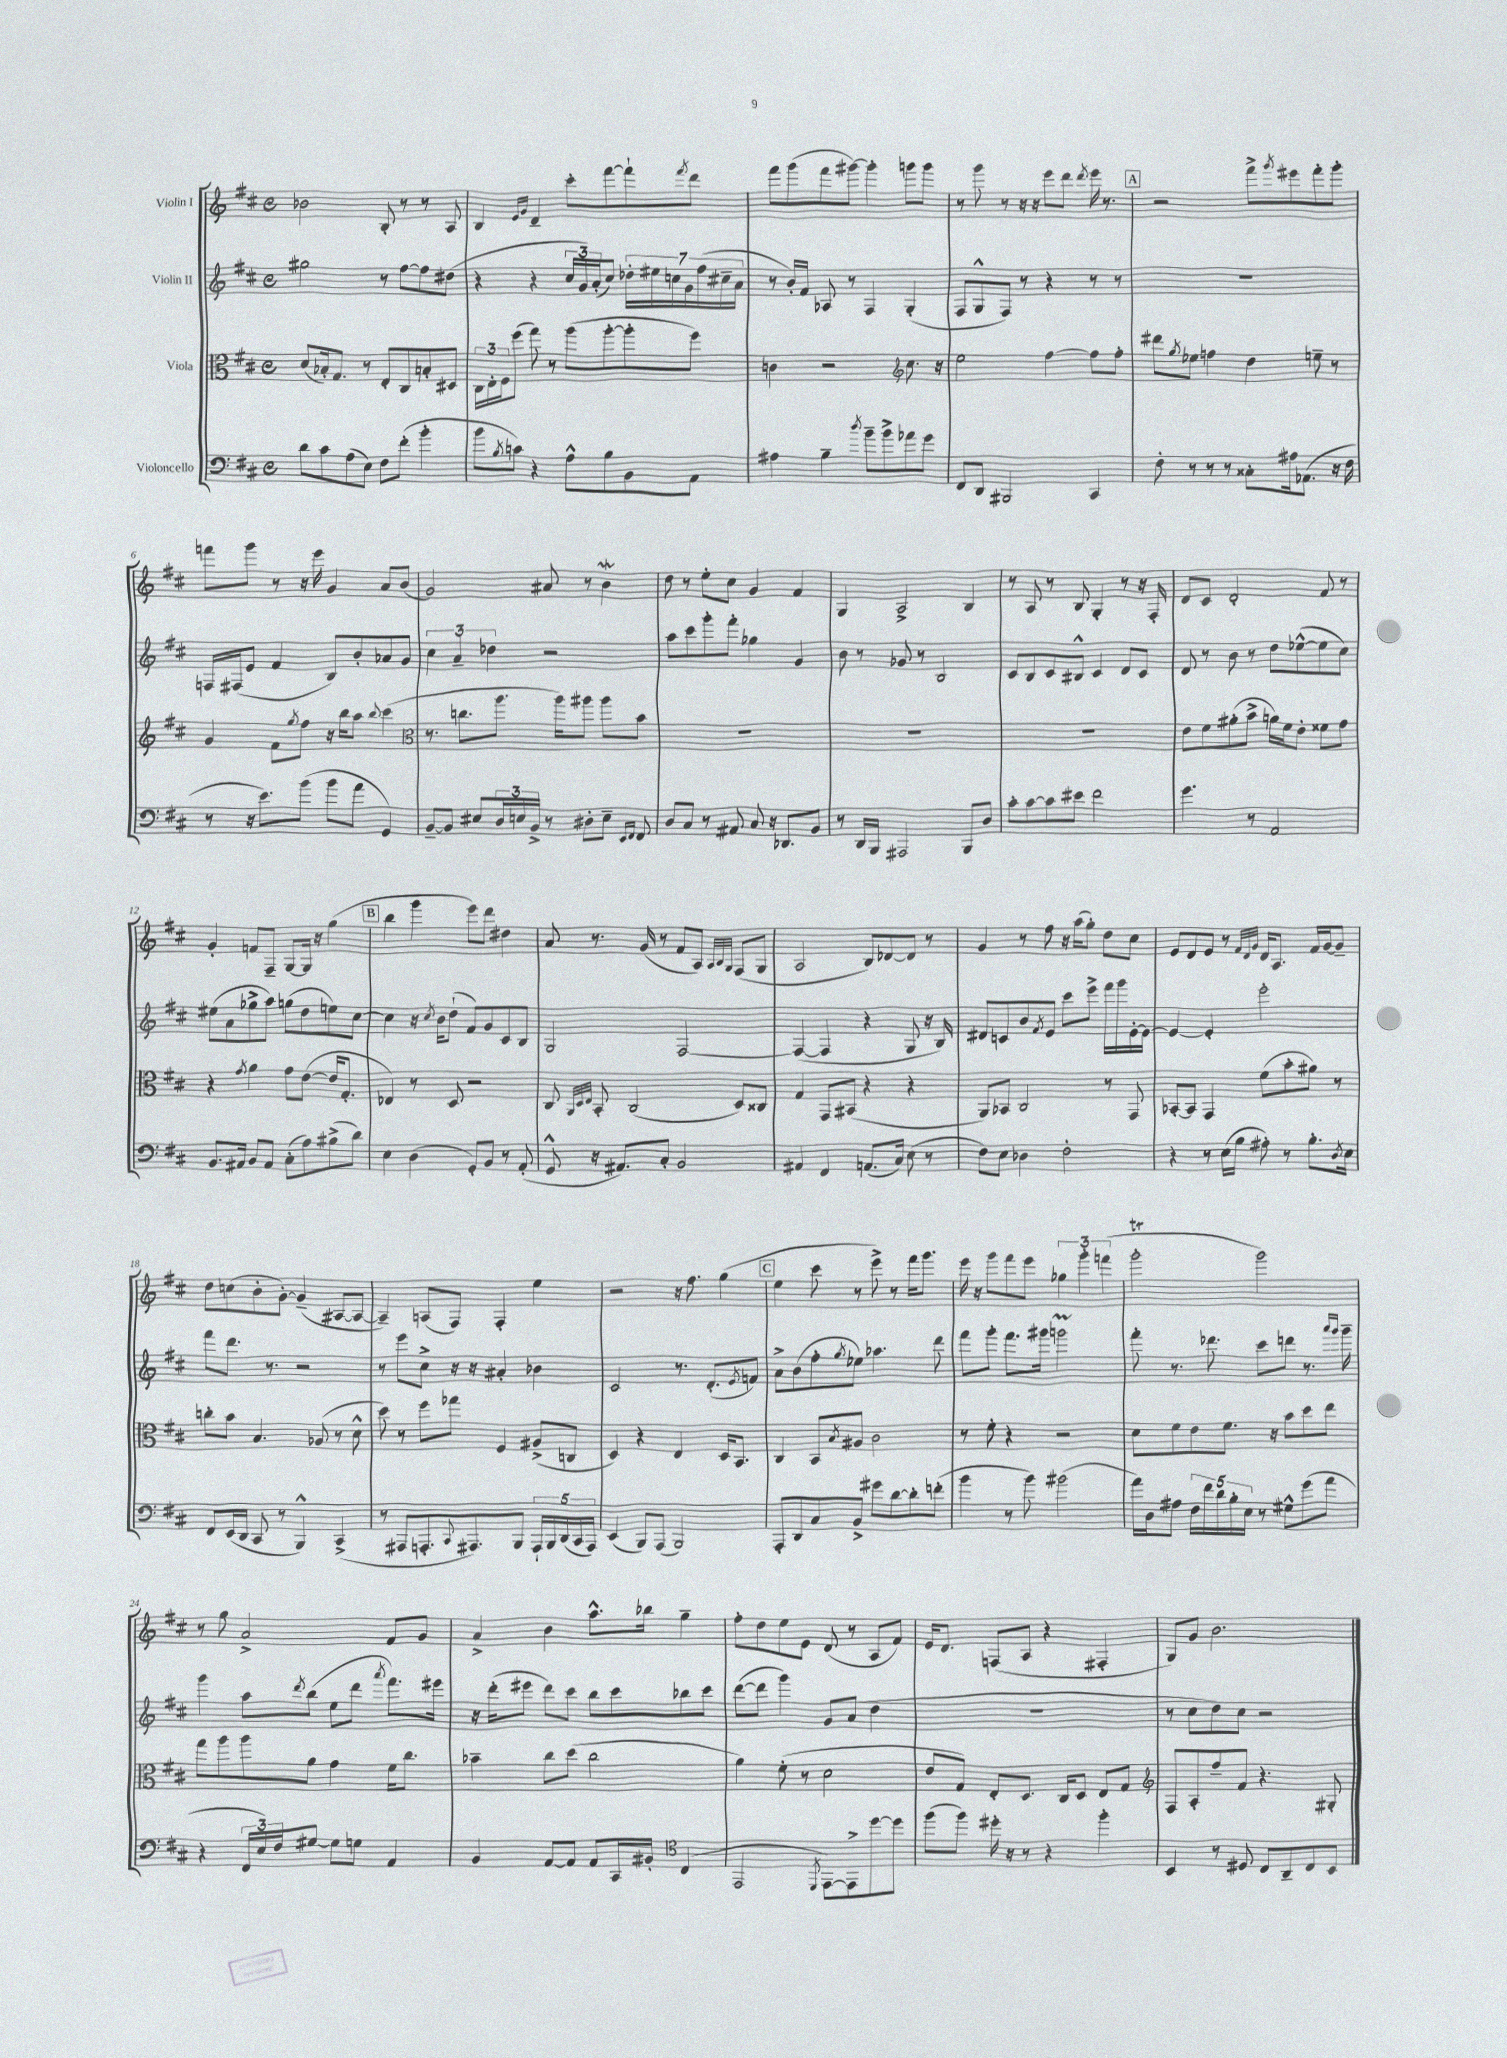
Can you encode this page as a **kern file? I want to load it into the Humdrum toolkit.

**kern	**kern	**kern	**kern
*part4	*part3	*part2	*part1
*staff4	*staff3	*staff2	*staff1
*I"Violoncello	*I"Viola	*I"Violin II	*I"Violin I
*clefF4	*clefC3	*clefG2	*clefG2
*k[f#c#]	*k[f#c#]	*k[f#c#]	*k[f#c#]
*M4/4	*M4/4	*M4/4	*M4/4
*met(c)	*met(c)	*met(c)	*met(c)
=1	=1	=1	=1
8d\L	(8d/L	2gg#X\	2b-X\
8c#\	16B-X'/k)	.	.
.	8.G/J	.	.
(8A\	.	.	.
8E\J)	8r	.	.
8F#\L	8E'/L	8r	8B'/
(8f#'\J	8C#/	[8ff#\L	8r
4b'\	8Bn'/	8ff#\]	8r
.	8D#X/J	(8dd#X\J	8A/
=2	=2	=2	=2
8b\L	24C#\LL	4r	4B/
.	24E'\	.	.
.	24F#\J	.	.
8qB/	.	.	.
8cn\J)	(8ff#\J	.	.
.	.	.	16qqe/LL
.	.	.	16qqg/JJ
4r	8gg\)	4r	4d~/
.	8r	.	.
8A^^\L	(8aa\L	24cc#/LL	8ccc#'\L
.	.	24g/)	.
.	.	(24a'/J	.
8B\	[8aa'\	8cc#/J)	[8fff#\
8BB\	8aa'\]	28dd-X'\LL	8fff#`\]
.	.	28ee#X\	.
.	.	28ccn\	.
.	.	28g\	.
.	.	.	8qfff#/
8AA\J	8ff#\J)	.	8ddd\J
.	.	(28ff#\	.
.	.	28cc#X~\	.
.	.	28a\JJ	.
=3	=3	=3	=3
4A#X\	4cn\	8r	8fff#\L
.	.	16b'/LL)	(8ggg\
.	.	16f#/JJ	.
4B~\	2r	8A-X/	8fff#\
.	.	8r	[8ggg#X\J)
8qdd/	.	.	.
8b~\L	.	4F#/	4ggg#'\]
8b^\	.	.	.
*	*clefG2	*	*
8a-X\	8.cc#\	(4G'/	8gggn\L
8g\J	.	.	8ggg\J
.	16r	.	.
=4	=4	=4	=4
8FF#/L	2ee\	8F#/L	8r
8DD/J	.	8G^^/	8ggg\
2BBB#X/	.	8F#/J)	8r
.	.	8r	16r
.	.	.	16r
.	[4ff#\	4r	8eee\L
.	.	.	8ddd\J
.	.	.	8qddd/
4CC#/	8ff#\L]	8r	16eee\
.	.	.	8.r
.	8ff#'\J	8r	.
!!LO:REH:place=s1:t=A
=5	=5	=5	=5
8F#'\	8ddd#X\L	1r	2r
.	8qgg/	.	.
8r	8ee-X\J	.	.
8r	4ffn\	.	.
8r	.	.	.
8C##X'\L	4dd\	.	8fff#^\L
.	.	.	8qggg/
16A#X\k	.	.	8eee#X\
(8.AA-X\J	.	.	.
.	8een~\	.	8fff#'\
16r	8r	.	8ggg'\J
16F#\	.	.	.
!!LO:LB:g=z
=6	=6	=6	=6
8r	4g/	16Fn/LL	8fffn\L
.	.	(16F#X/J	.
16r	.	8e/J	8ggg\J
8.e\L)	.	.	.
.	8f#\L	4f#/	8r
.	8qgg/	.	.
(8b\J	8ff#\J	.	16r
.	.	.	16eee\
8b\L	16r	8B/L)	4g/
.	16bb\KL	.	.
8a\J	8aa\J	8b'/	.
.	8qqbb/	.	.
4GG/)	(4ccc#\	8a-X/	8a/L
.	.	8g/J	(8b/J
=7	=7	=7	=7
*	*clefC3	*	*
[8BB~/L	8.r	6cc#\	2g/)
8BB/J]	.	.	.
.	.	6a~/	.
.	8.ccn\L	.	.
8E#X/L	.	.	.
.	.	6dd-X\	.
24D/L	8.aa\J	.	.
24En/	.	.	.
24BB^/JJ	.	.	.
8r	.	2r	8a#X/
.	16aa\KL)	.	.
8D#X'\L	8aa#X\J	.	8r
8E~\J	8aa#\L	.	4bW\
16qqEE/LL	.	.	.
16qqFF#/JJ	.	.	.
8FF#/	8b\J	.	.
=8	=8	=8	=8
8D/L	1r	8aa\L	8dd\
8C#/J	.	8ccc#\	8r
8r	.	8ggg'\	8ee'\L
8AA#X/	.	8fff#'\J	8cc#\J
8C#/	.	4gg-X\	4g/
16r	.	.	.
8.DD-X/L	.	.	.
.	.	4g/	4f#/
8BB/J	.	.	.
=9	=9	=9	=9
8r	1r	8b\	4G/
16DD/LL	.	8r	.
16BBB/JJ	.	.	.
2AAA#X/	.	8g-X/	2A^/
.	.	8r	.
.	.	2B/	.
8BBB/L	.	.	4B/
8D/J	.	.	.
=10	=10	=10	=10
8c#'\L	1r	8c#/L	8r
[8c#\	.	8B/	8A/
8c#\]	.	8c#/	8r
8e#X\J	.	8B#X^^/J	8B/
2f#\	.	4c#/	4G'/
.	.	8d/L	8r
.	.	8c#/J	16r
.	.	.	16F#'/
=11	=11	=11	=11
4.g\	8e\L	8d/	8d/L
.	8f#\	8r	8c#/J
.	(8a#X'\	8b\	2d'/
8r	8b^\J	8r	.
2AA/	16an\LL)	8dd\L	.
.	16f#\J	.	.
.	8e'\J	([8ee-X^^\	.
.	8f##X\L	8ee-\]	8f#/
.	8g\J	8cc#\J)	8r
!!LO:LB:g=z
=12	=12	=12	=12
8.BB/L	4r	(8ee#X\L	4g'/
.	.	8a\	.
16AA#X/Jk	.	.	.
.	8qg/	.	.
8BB/L	4a\	8gg-X^\	8fn/L
8AA#/J	.	8aa\J)	8F#~/J
(8C#'\L	8g\L	(8ggn\L	[8G/L
8A\)	([8e\J	8dd\	16G/Jk]
.	.	.	16r
(8B#X^\	16e/KL]	8een\)	(4gg\
.	8.G'/J	.	.
8d\J)	.	[8cc#\J	.
!!LO:REH:place=s1:t=B
=13	=13	=13	=13
4E\	4E-X/)	4cc#\]	4bb\
(4D\	8r	16r	4ggg\
.	.	8qcc#/	.
.	.	16b\KL	.
.	8D/	(8dd`\J	.
8GG'/L)	2r	8f#/L)	8eee\L)
8BB/J	.	8g/	8ddd\J
8r	.	8c#/	4dd#X\
(8AA'/	.	8B/J	.
=14	=14	=14	=14
8GG^^/	8C#/	2G/	8a/
.	32qqAA/LLL	.	.
.	32qqD/	.	.
.	32qqE/JJJ	.	.
16r	8BB'/	.	8.r
8.AA#X/L)	.	.	.
.	(2C#/	.	.
.	.	.	(16g/
8C#'/J	.	.	8r
2BB/	.	[2F#/	8f#/L
.	.	.	8A/J)
.	.	.	32qqA/LLL
.	.	.	32qqB/
.	.	.	32qqG/JJJ
.	8D/L)	.	(8F#/L
.	8C##X/J	.	8G/J
=15	=15	=15	=15
4AA#X/	4G/	(4F#/_	2A/
4FF#/	8GG/L	4F#/]	.
.	(8BB#X/J	.	.
(8.AAn/L	4r	4r	8B/L)
.	.	.	[8d-X/
16C#/Jk)	.	.	.
(8E\	4r	8G/	8d-/J]
8r	.	16r	8r
.	.	16B/)	.
=16	=16	=16	=16
8F#\L)	8AA/L)	8d#X/L	4g/
8E\J	8BB-X/J	8cn/	.
4D-X\	2C#/	8b/	8r
.	.	8qf#/	.
.	.	8e/J	8ff#\
2F#'\	.	8ccc#\L	16r
.	.	.	(16aa\KL
.	.	8eee^\J	8gg'\J)
.	8r	16fff#\LL	8dd\L
.	.	16ggg\	.
.	8GG/	[16e'\	8cc#\J
.	.	16e\JJ_	.
=17	=17	=17	=17
4r	[8BB-X'/L	4e/_	8e/L
.	8BB-/J]	.	8d/
8r	4GG/	4e'/]	8e/J
(16E\LL	.	.	8r
16B\JJ	.	.	.
.	.	.	32qqf#/LLL
.	.	.	32qqd/
.	.	.	32qqg/JJJ
8A#X'\)	(8f#\L	2eee'\	16d/KL
.	.	.	8.A/J
8r	8b'\	.	.
8.B'\L	8a#X\J)	.	16f#/LL
.	.	.	[16g/J
.	8r	.	8g~/J]
8qD/	.	.	.
16E\Jk	.	.	.
!!LO:LB:g=z
=18	=18	=18	=18
8FF#/L	8ccn'\L	8fff#\L	8dd\L
(16EE/L	8b\J	8.ddd\J	(8ccn\
16DD/JJ	.	.	.
8CC#/	4.B/	.	8b'\
.	.	8.r	.
8r	.	.	[8g'\J)
4BBB^^/)	.	2r	(4g~/]
.	(8A-X/	.	.
(4CC#^/	8r	.	[8A#X/L
.	8d^^\	.	8A#/J_
=19	=19	=19	=19
8r	8dd\)	8r	4A#~/])
8AAA#X/L	8r	8eee\L	.
8.AAAn'/	8ff#\L	8cc#^\J	(8An/L
.	8gg-X\J	16r	8F#/J)
8qqCC#/	.	.	.
8.AAA#X/)	.	16r	.
.	4F#/	4a#X'/	4F#'/
8BBB/J	.	.	.
20AAA#`/LL	(8A#X^/L	4b-X\	4ee\
20BBB/	.	.	.
(20DD/	.	.	.
.	8Cn/J	.	.
20CC#/	.	.	.
20AAA#/JJ)	.	.	.
=20	=20	=20	=20
(4EE/	4D/)	2c#/	2r
8BBB/L)	4r	.	.
(8AAA/J	.	.	.
2BBB/)	4E/	8.r	16r
.	.	.	8.ff#\
.	.	(8.d'/L	.
.	16D/KL	.	(4gg\
.	8.BB/J	.	.
.	.	8qe/	.
.	.	8fn/J)	.
!!LO:REH:place=s1:t=C
=21	=21	=21	=21
8AAA'/L	4C#/	8a^\L	4ee\
8DD/	.	(8b\	.
8C#/	8BB/L	8ff#'\	8ccc#\
.	8qB/	8qgg/	.
8BB^/J	8A#X/J	8ee-X\J)	8r
8g#X\L	2c#\	4.aa-X\	8eee^\)
[8d\	.	.	8r
8d'\]	.	.	16fff#\KL
.	.	.	8.ggg\J
(8fn'\J	.	8ddd\	.
=22	=22	=22	=22
4b\	8r	8fff#\L	16eee\
.	.	.	16r
.	8f#'\	8ggg'\J	8ggg\L
8r	4r	8.fff#\L	8fff#\
8b\)	.	.	8eee\J
.	.	16ggg#X\Jk	.
(2b#X\	2r	2gggnM\	6gg-X\
.	.	.	6ggg'\
.	.	.	(6fffn\
=23	=23	=23	=23
16a\LL)	8d\L	8fff#'\	2gggT'\
16D\J	.	.	.
8A#X\J	8f#\	8.r	.
20F#\LL	8e\	.	.
20f#\	.	.	.
.	.	8.ddd-X\	.
20d\	.	.	.
.	8.f#\J	.	.
20B'\	.	.	.
20E\JJ	.	.	.
8r	.	8ccc#\L	2ggg\)
.	16r	.	.
8G#X^^\L	8b\L	8dddn\J	.
(8g\	8dd\	8.r	.
8a\J	8ee\J	.	.
.	.	16qqaaa/LL	.
.	.	16qqggg/JJ	.
.	.	16ggg~\	.
!!LO:LB:g=z
=24	=24	=24	=24
4r	8gg\L	4ggg\	8r
.	8aa\	.	8gg\
24FF#/LL	8aa\	8aa\L	2a^/
24E/)	.	.	.
24F#/J	.	.	.
.	.	8qddd/	.
[8G#X/J	8a\J	(8bb\J	.
8G#\L]	4g\	8ee\L	.
8Gn\J	.	8ddd\J	.
.	.	8qaaa/	.
4AA/	16f#\KL	8.fff#\L)	8f#/L
.	8.cc#\J	.	.
.	.	.	8g/J
.	.	16eee#X\Jk	.
=25	=25	=25	=25
4BB/	4b-X~\	16r	4a^/
.	.	(16ddd'\KL	.
.	.	8eee#X\J	.
[8AA/L	8cc#\L	8ddd\L)	4b\
8AA/J]	(8dd\J	8ccc#\J	.
8AA/L	2cc#\	8bb\L	8.aa^^\L
16CC#/L	.	8ccc#\	.
16BB#X'/JJ	.	.	16bb-X\Jk
*clefC4	*	*	*
(4C#/	.	8bb-X\	4gg~\
.	.	8ccc#\J	.
=26	=26	=26	=26
2EE/	4a\)	([8ddd\L	8ff#'\L
.	.	8ddd\J]	8dd\
.	(8f#'\	4ggg\)	8ee\
.	8r	.	8e\J
8qDD/	.	.	.
[8EE\L)	2d\	8g/L	(8d/
8EE^\]	.	(8a/J	8r
[8dd\	.	4dd\	8A/L
8dd\J]	.	.	8f#/J)
=27	=27	=27	=27
(8ff#\L	8e/L	1r	16e/KL
.	.	.	8.d/J
8ff#\J)	8G/J)	.	.
16dd#X'\	8E'/L	.	(8Fn/L
16r	.	.	.
8r	8.D/J	.	8A/J
4r	.	.	4r
.	16C#/KL	.	.
.	8D/J	.	.
4ff#'\	8E/L	.	4F#X'/
.	8G/J	.	.
=28	=28	=28	=28
*	*clefG2	*	*
4BB/	8F#/L	8r	8G/L)
.	8A'/	8cc#\L	8g/J
8r	8ff#~/	8dd\)	2.b\
8D#X/	8f#/J	8cc#\J	.
8C#/L	4.r	2r	.
8AA~/	.	.	.
8C#/	.	.	.
8BB/J	8G#X'/	.	.
==	==	==	==
*-	*-	*-	*-
